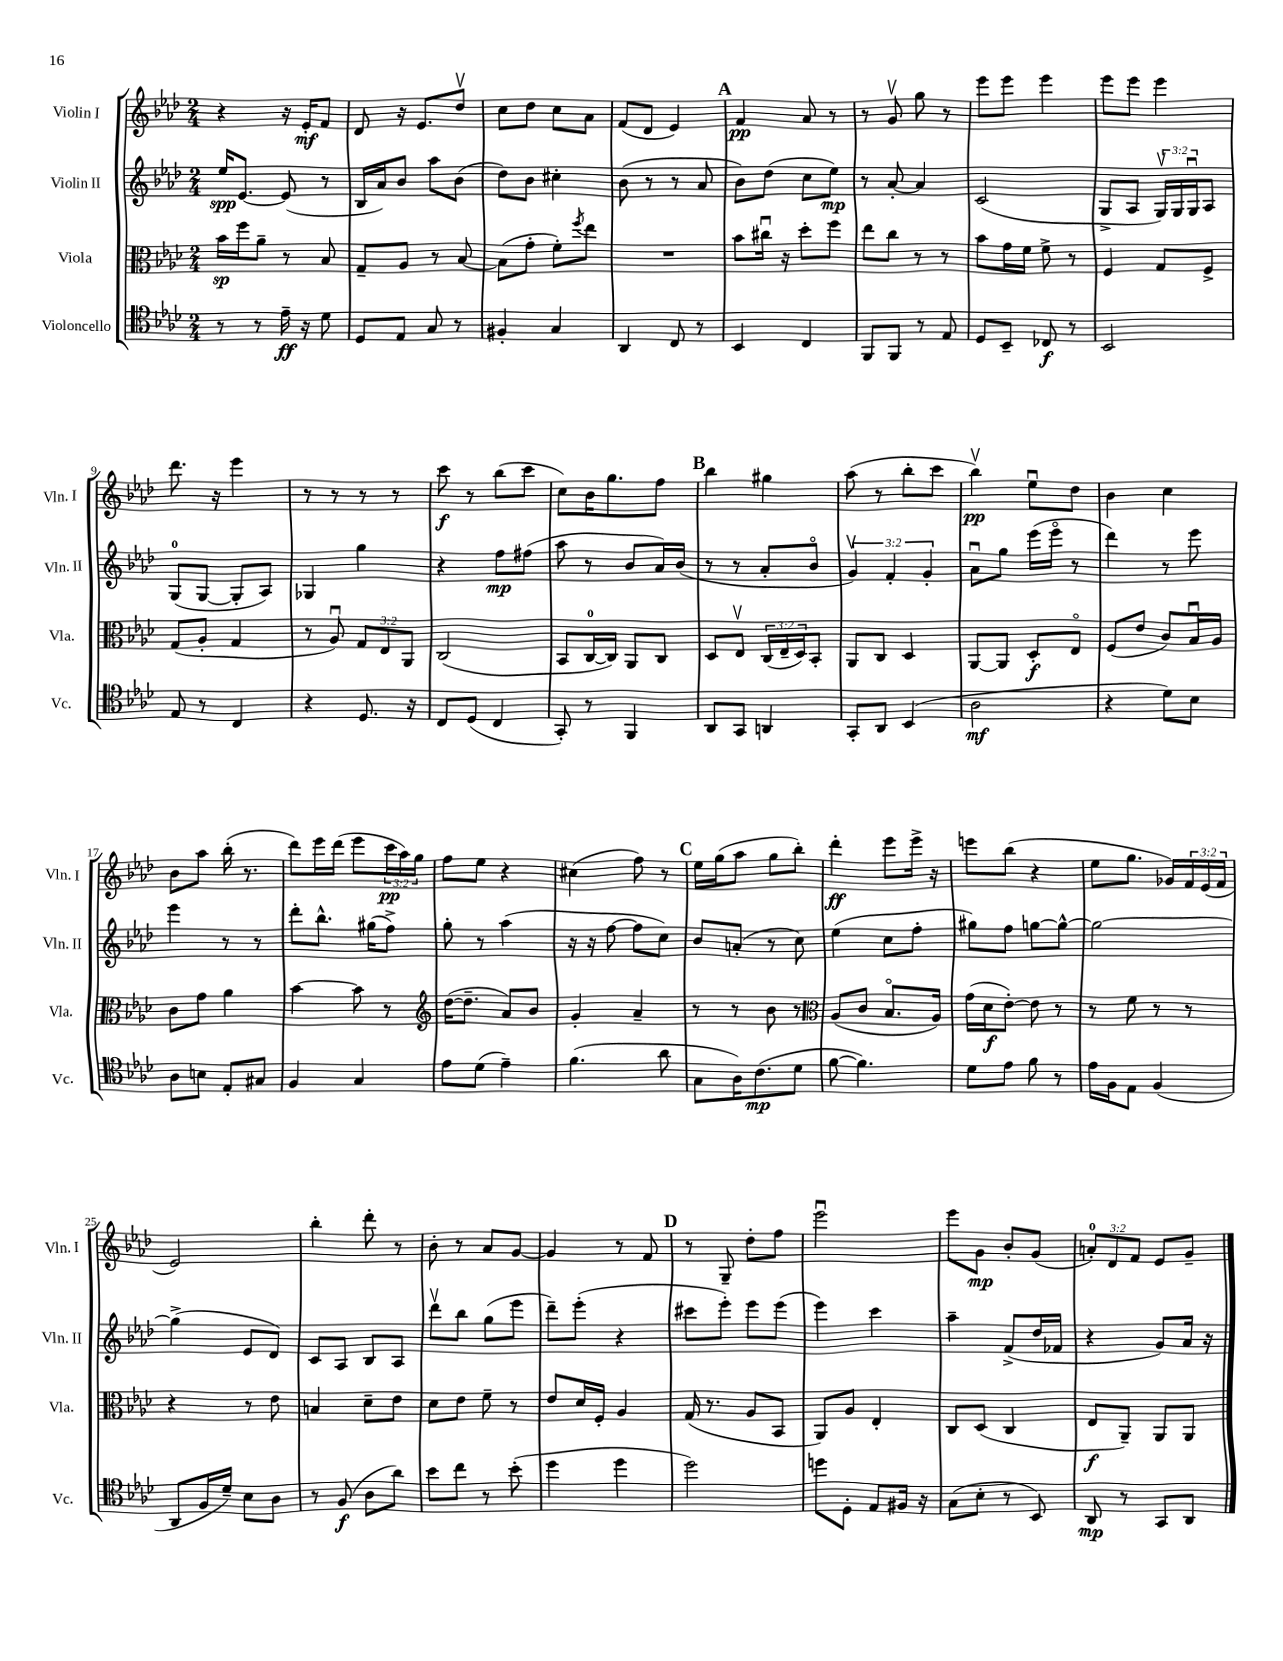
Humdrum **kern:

**kern	**kern	**kern	**kern
*staff4	*staff3	*staff2	*staff1
*clefC4	*clefC3	*clefG2	*clefG2
*k[b-e-a-d-]	*k[b-e-a-d-]	*k[b-e-a-d-]	*k[b-e-a-d-]
*M2/4	*M2/4	*M2/4	*M2/4
8r	16b-	16ee-	4r
.	16ff	[8.e-	.
8r	8a-~	.	.
16e-~	8r	(8e-]	16r
16r	.	.	16e-'
8d-	8B-	8r	8f
=	=	=	=
8D-	8G~	16B-	8d-
.	.	16a-)	.
8E-	8A-	8b-	16r
.	.	.	8.e-
8G	8r	8aa-	.
8r	[8B-	(8b-	8dd-v
=	=	=	=
4F#'	(8B-]	8dd-)	8cc
.	8g'	8b-	8dd-
4G	8f')	4cc#'	8cc
.	8qff	.	.
.	8ee-	.	8a-
=	=	=	=
4AA-	2r	(8b-	(8f
.	.	8r	8d-
8C	.	8r	4e-)
8r	.	8a-	.
=	=	=	=
4BB-	8b-	8b-)	4f
.	16cc#u	(8dd-	.
.	16r	.	.
4C	8dd-'	8cc	8a-
.	8ff	8ee-)	8r
=	=	=	=
8FF	8ee-	8r	8r
8FF	8cc	[8a-'	8gv
8r	8r	4a-]	8gg
8E-	8r	.	8r
=	=	=	=
8D-	8b-	(2c	8eee-
8BB-~	16g	.	8eee-
.	16f	.	.
8C-	8f^	.	4eee-
8r	8r	.	.
=	=	=	=
2BB-	4F	8G^	8eee-
.	.	8A-	8eee-
.	8G	24Gv)	4eee-
.	.	24G	.
.	.	24Gu	.
.	8F^	8A-	.
=	=	=	=
8E-	(8G	(8G	8.ddd-
8r	8A-'	[8G	.
.	.	.	16r
4C	4G	8G']	4eee-
.	.	8A-)	.
=	=	=	=
4r	8r	4G-	8r
.	8A-u)	.	8r
8.D-	12G	4gg	8r
.	12E-	.	.
.	.	.	8r
.	12AA-	.	.
16r	.	.	.
=	=	=	=
8C	(2C	4r	8ccc
(8D-	.	.	8r
4C	.	8ff	(8bb-
.	.	(8ff#	8ccc
=	=	=	=
8GG')	8BB-	8aa-	8cc)
8r	[16C	8r	16b-
.	16C])	.	8.gg
4FF	8AA-	8b-	.
.	8C	16a-)	8ff
.	.	(16b-	.
=	=	=	=
8AA-	8D-	8r	4bb-
8GG	8E-v	8r	.
4AA	(24C	8a-'	4gg#
.	24E-~	.	.
.	24D-)	.	.
.	8BB-'	8b-o	.
=	=	=	=
8GG'	8AA-	6gv)	(8aa-
8AA-	8C	.	8r
.	.	6f'	.
(4BB-	4D-	.	8bb-'
.	.	6g'	.
.	.	.	8ccc
=	=	=	=
2A-	[8AA-	8a-u	4bb-v)
.	8AA-]	8gg	.
.	8D-'	(16eee-	8ee-u
.	.	16eee-o	.
.	8E-o	8r	8dd-
=	=	=	=
4r	(8F	4ddd-)	4b-
.	8e-	.	.
8d-)	8c)	8r	4cc
8B-	16B-u	8eee-	.
.	16A-	.	.
=	=	=	=
8A-	8c	4eee-	8b-
8B	8g	.	8aa-
8E-'	4a-	8r	(16bb-'
.	.	.	8.r
8G#	.	8r	.
=	=	=	=
4F	[4b-	8ddd-'	8ddd-)
.	.	8.bb-^^	16eee-
.	.	.	(16ddd-
4G	8b-]	.	8eee-
.	.	(16gg#	.
.	8r	8ff^)	24ccc
.	.	.	24aa-)
.	.	.	24gg
=	=	=	=
*	*clefG2	*	*
8e-	([16dd-	8gg'	8ff
.	8.dd-~]	.	.
(8d-	.	8r	8ee-
4e-~)	8a-)	(4aa-	4r
.	8b-	.	.
=	=	=	=
(4.f	4g'	16r	(4cc#
.	.	16r	.
.	.	[8ff	.
.	4a-~	8ff]	8ff)
8a-	.	8cc)	8r
=	=	=	=
8G	8r	8b-	16ee-
.	.	.	(16gg
16A-)	8r	(8a'	8aa-
(8.c	.	.	.
.	8b-	8r	8gg
8d-	8r	8cc)	8bb-')
=	=	=	=
*	*clefC3	*	*
[8f	(8A-	(4ee-	4ddd-'
4.f])	8c	.	.
.	8.B-o	8cc	8eee-
.	.	8ff'	16eee-^
.	16A-)	.	16r
=	=	=	=
8d-	(16g	8gg#)	8eee
.	16d-	.	.
8e-	[8e-')	8ff	(8bb-
8f	8e-]	[8gg	4r
8r	8r	8gg^^_	.
=	=	=	=
16e-	8r	2gg_	8ee-
16F	.	.	.
8E-	8f	.	8.gg
(4F	8r	.	.
.	.	.	16g-)
.	8r	.	24f
.	.	.	(24e-
.	.	.	24f
=	=	=	=
8AA-	4r	(4gg^]	2e-)
16F	.	.	.
16d-~)	.	.	.
8B-	8r	8e-	.
8A-	8e-	8d-)	.
=	=	=	=
8r	4B	8c	4bb-'
(8F	.	8A-	.
8A-	8d-~	8B-	8ddd-'
8a-)	8e-	8A-	8r
=	=	=	=
8b-	8d-	8ddd-v	8b-'
8cc	8e-	8bb-	8r
8r	8f~	(8gg	8a-
(8b-'	8r	8eee-	[8g
=	=	=	=
4dd-	8e-	8ddd-~)	4g]
.	16d-	(8eee-'	.
.	16F'	.	.
4dd-	4A-	4r	8r
.	.	.	8f
=	=	=	=
2dd-)	(16G	8ccc#	8r
.	8.r	.	.
.	.	8eee-')	8G~
.	8A-	8eee-	8dd-'
.	8BB-	(8eee-	8ff
=	=	=	=
8dd	8AA-)	4eee-)	2eee-u
8D-'	8A-	.	.
8E-	4E-'	4ccc	.
16F#	.	.	.
16r	.	.	.
=	=	=	=
(8G	8C	4aa-~	8eee-
8B-'	(8D-	.	8g
8r	4C	(8f^	8b-'
8BB-)	.	16dd-	(8g
.	.	16f-	.
=	=	=	=
8AA-	8E-	4r	12a')
.	.	.	12d-
8r	8AA-~)	.	.
.	.	.	12f
8GG	8AA-	8g)	8e-
8AA-	8AA-	16a-	8g~
.	.	16r	.
==	==	==	==
*-	*-	*-	*-
